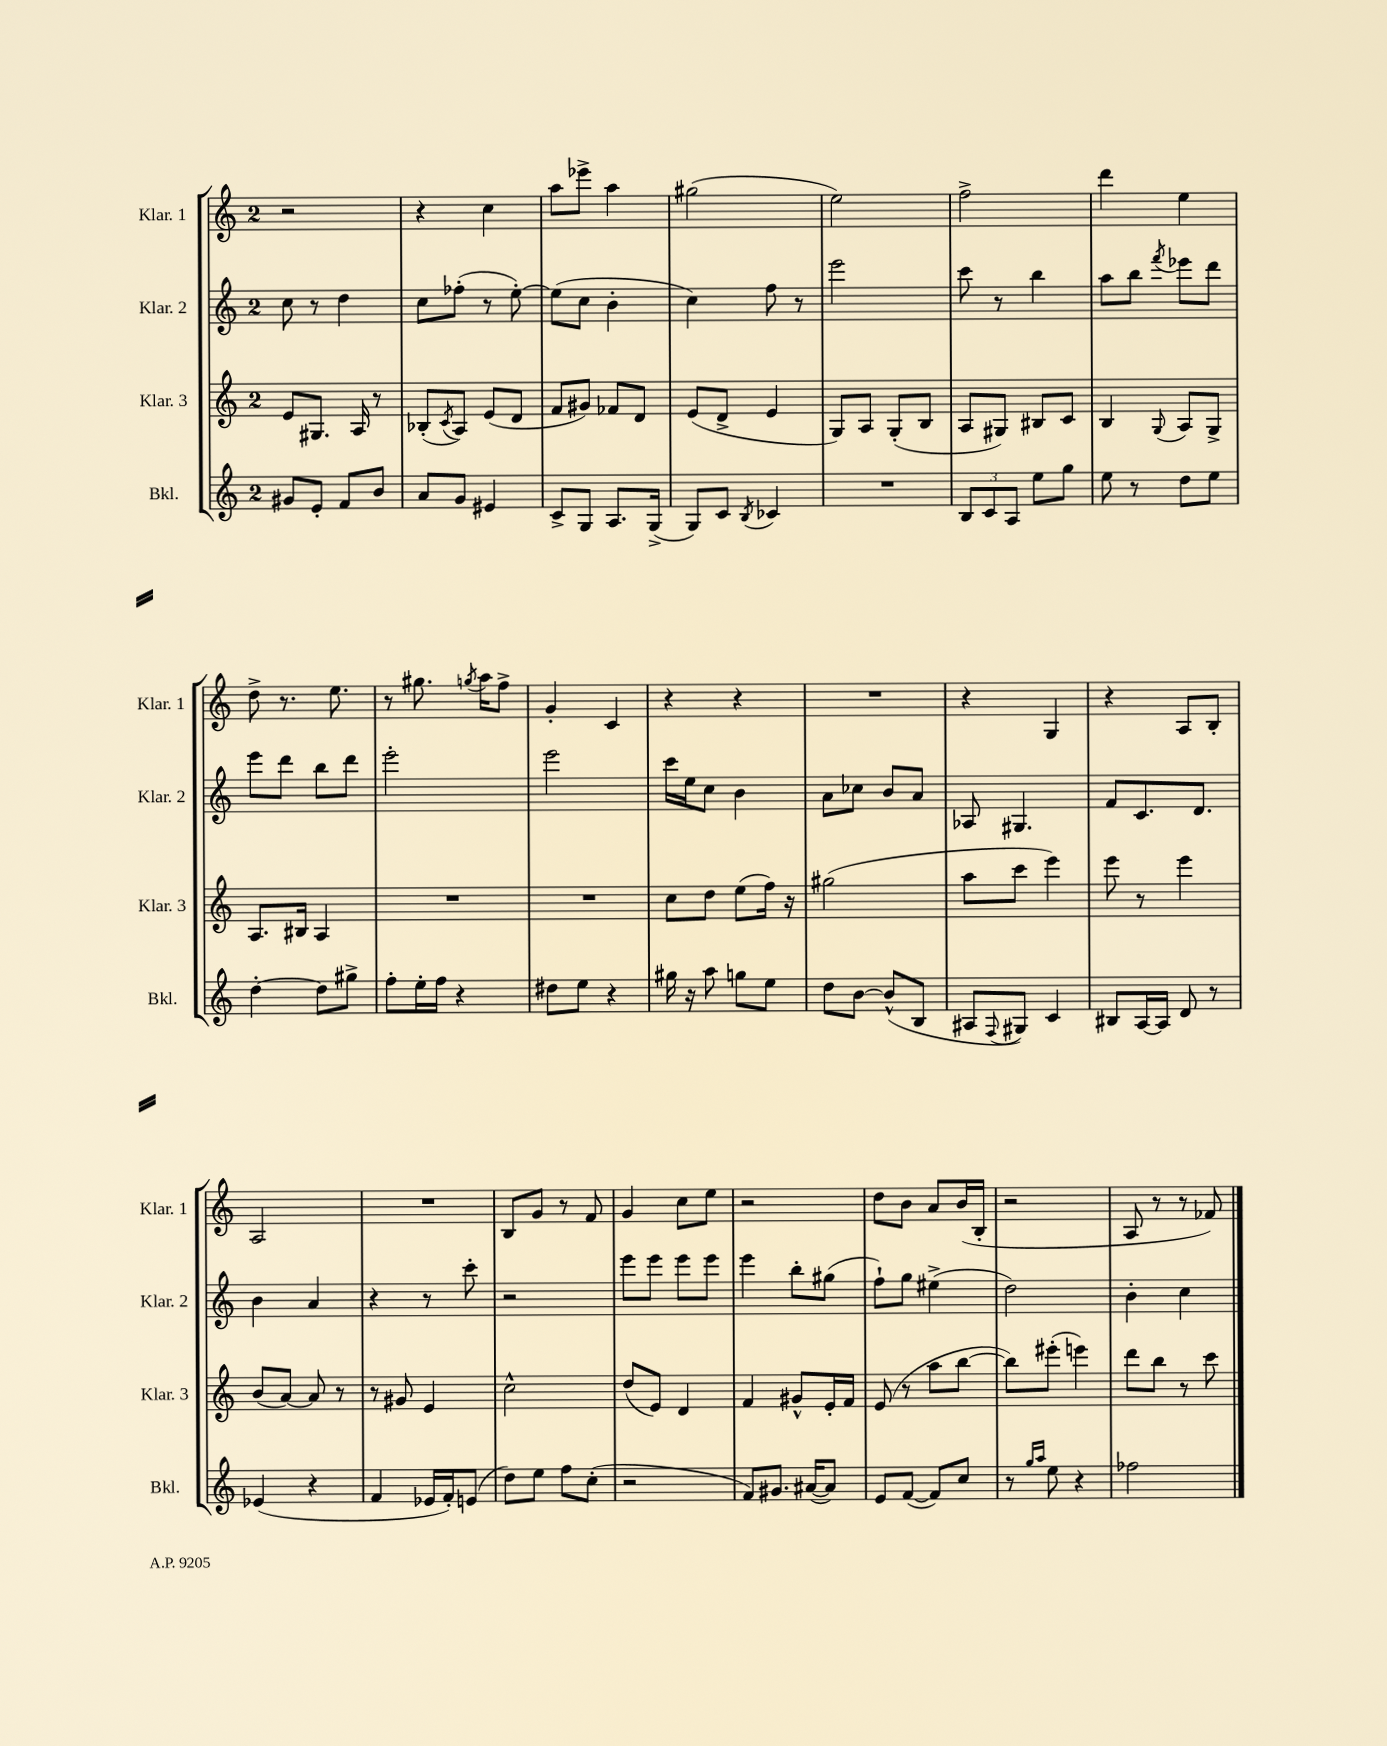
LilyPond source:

<<
\new StaffGroup <<
\new Staff = "s0" \with { instrumentName = "Klar. 1" shortInstrumentName = "Klar. 1" } {
    \clef treble \key c \major \once \override Staff.TimeSignature.style = #'single-digit \time 2/4
    r2 |
    r4 c''4 |
    a''8 ees'''8-> a''4 |
    gis''2( |
    e''2) |
    f''2-> |
    d'''4 e''4 |
    d''8-> r8. e''8. |
    r8 gis''8. \acciaccatura { g''8 } a''16 f''8-> |
    g'4-. c'4 |
    r4 r4 |
    R2 |
    r4 g4 |
    r4 a8 b8-. |
    a2 |
    R2 |
    b8 g'8 r8 f'8 |
    g'4 c''8 e''8 |
    r2 |
    d''8 b'8 a'8 b'16( b16-. |
    r2 |
    a8 r8 r8 fes'8) \bar "|." |
}
\new Staff = "s1" \with { instrumentName = "Klar. 2" shortInstrumentName = "Klar. 2" } {
    \clef treble \key c \major \once \override Staff.TimeSignature.style = #'single-digit \time 2/4
    c''8 r8 d''4 |
    c''8 fes''8-.( r8 e''8~-.) |
    e''8( c''8 b'4-. |
    c''4) f''8 r8 |
    e'''2 |
    c'''8 r8 b''4 |
    a''8 b''8 \acciaccatura { f'''8 } ees'''8 d'''8 |
    e'''8 d'''8 b''8 d'''8 |
    e'''2-. |
    e'''2 |
    c'''16 e''16 c''8 b'4 |
    a'8 ces''8 b'8 a'8 |
    aes8 gis4. |
    f'8 c'8. d'8. |
    b'4 a'4 |
    r4 r8 c'''8-. |
    r2 |
    e'''8 e'''8 e'''8 e'''8 |
    e'''4 b''8-. gis''8( |
    f''8-!) g''8 eis''4->( |
    d''2) |
    b'4-. c''4 \bar "|." |
}
\new Staff = "s2" \with { instrumentName = "Klar. 3" shortInstrumentName = "Klar. 3" } {
    \clef treble \key c \major \once \override Staff.TimeSignature.style = #'single-digit \time 2/4
    e'8 gis8. a16 r8 |
    bes8-.( \acciaccatura { c'8 } a8) e'8( d'8 |
    f'8 gis'8) fes'8 d'8 |
    e'8( d'8-> e'4 |
    g8) a8 g8-.( b8 |
    a8 gis8) bis8 c'8 |
    b4 \appoggiatura { g8 } a8 g8-> |
    a8. bis16 a4 |
    R2 |
    R2 |
    c''8 d''8 e''8( f''16) r16 |
    gis''2( |
    a''8 c'''8 e'''4) |
    e'''8 r8 e'''4 |
    b'8( a'8~) a'8 r8 |
    r8 gis'8 e'4 |
    c''2-^ |
    d''8( e'8) d'4 |
    f'4 gis'8-^ e'16-. f'16 |
    e'8( r8 a''8 b''8~ |
    b''8) eis'''8-.( e'''4) |
    d'''8 b''8 r8 c'''8 \bar "|." |
}
\new Staff = "s3" \with { instrumentName = "Bkl." shortInstrumentName = "Bkl." } {
    \clef treble \key c \major \once \override Staff.TimeSignature.style = #'single-digit \time 2/4
    gis'8 e'8-. f'8 b'8 |
    a'8 g'8 eis'4 |
    c'8-> g8 a8. g16->( |
    g8) c'8 \acciaccatura { b8 } ces'4 |
    R2 |
    \tuplet 3/2 { b8 c'8 a8 } e''8 g''8 |
    e''8 r8 d''8 e''8 |
    d''4~-. d''8 gis''8-> |
    f''8-. e''16-. f''16 r4 |
    dis''8 e''8 r4 |
    gis''16 r16 a''8 g''8 e''8 |
    d''8 b'8~ b'8-^( b8 |
    ais8 \appoggiatura { f8 } gis8) c'4 |
    bis8 a16~ a16 d'8 r8 |
    ees'4( r4 |
    f'4 ees'16 f'16-.) e'8( |
    d''8) e''8 f''8 c''8-.( |
    r2 |
    f'8) gis'8. ais'16~( ais'8) |
    e'8 f'8~( f'8) c''8 |
    r8 \grace { g''16 a''16 } e''8 r4 |
    fes''2 \bar "|." |
}
>>
>>
\layout { \context { \Score \remove "Bar_number_engraver" } }
